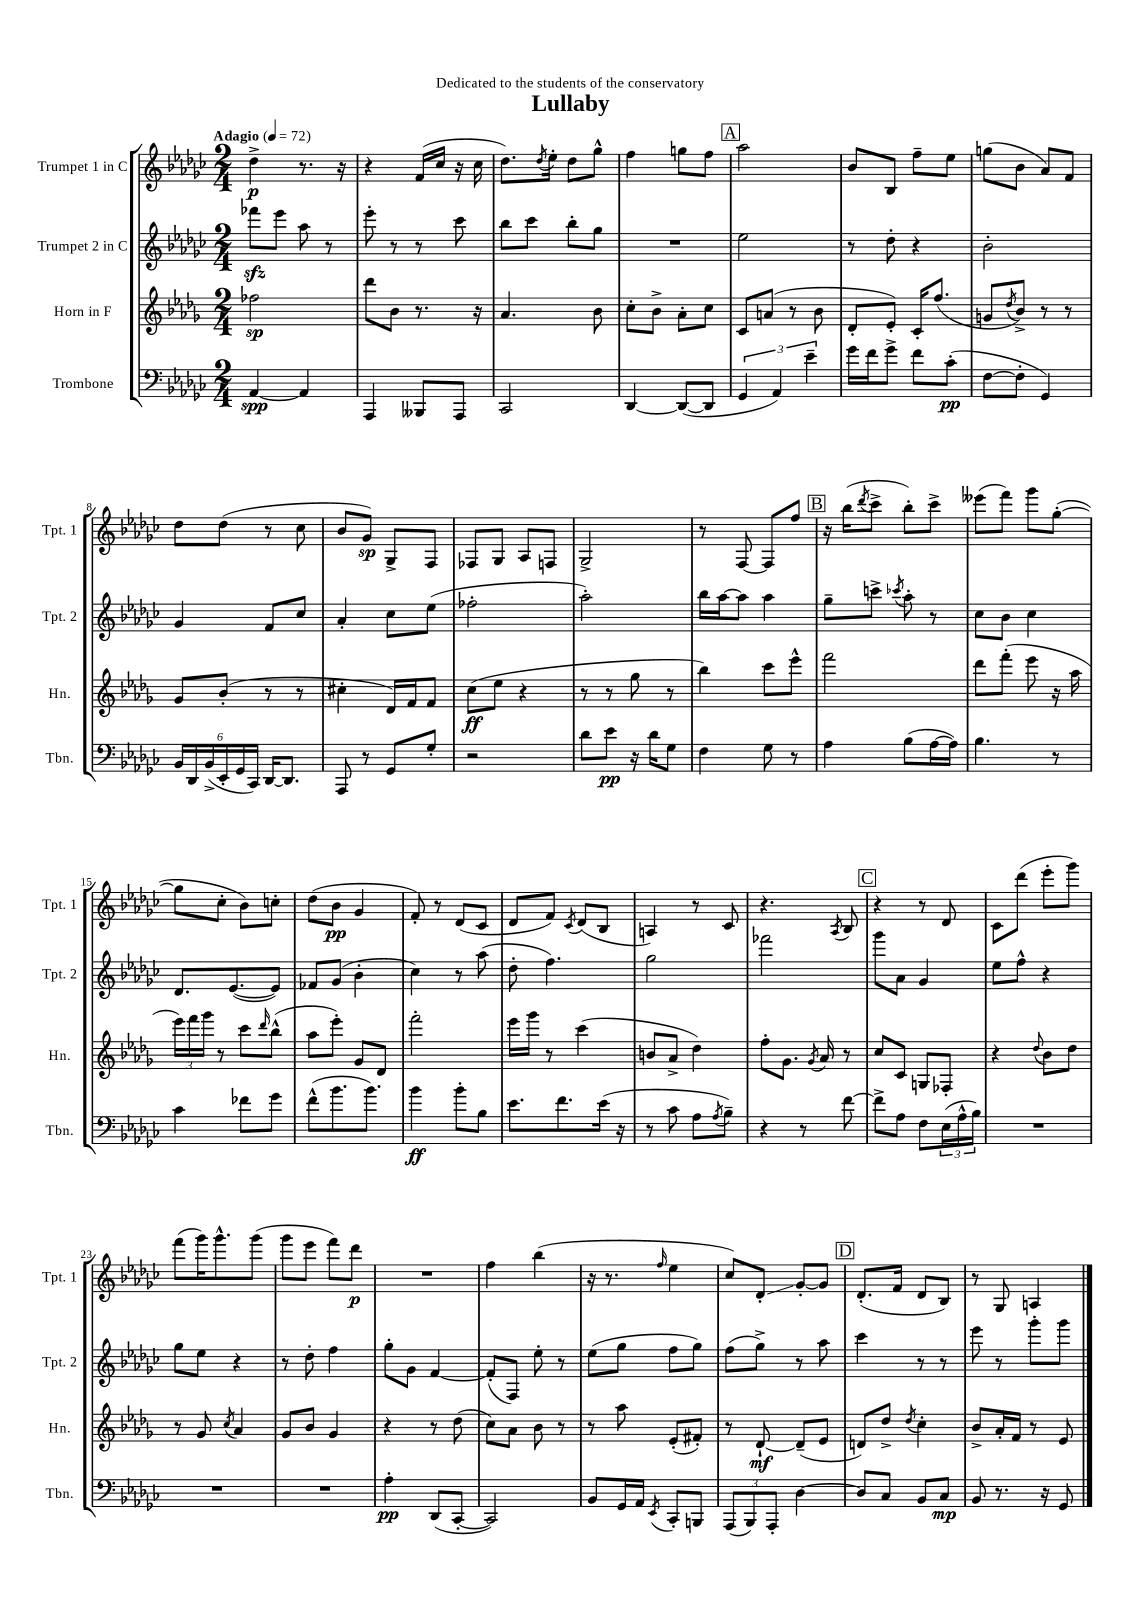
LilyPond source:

\header { title = "Lullaby" dedication = "Dedicated to the students of the conservatory" }
<<
\new StaffGroup <<
\new Staff = "s0" \with { instrumentName = "Trumpet 1 in C" shortInstrumentName = "Tpt. 1" } {
    \clef treble \key ges \major \numericTimeSignature \time 2/4 \tempo "Adagio" 4 = 72
    des''4->\p r8. r16 |
    r4 f'16( ces''16 r16 ces''16 |
    des''8.) \acciaccatura { des''8 } ees''16-. des''8 ges''8-^ |
    f''4 g''8 f''8 |
    \mark \markup { \box "A" } aes''2 |
    bes'8 bes8 f''8-- ees''8 |
    g''8( bes'8 aes'8) f'8 |
    des''8 des''8( r8 ces''8 |
    bes'8 ges'8\sp) ges8-> f8 |
    fes8 ges8 aes8 f8 |
    ges2-> |
    r8 f8~ f8 f''8 |
    \mark \markup { \box "B" } r16 bes''16( \acciaccatura { des'''8 } ces'''8-> bes''8-.) ces'''8-> |
    eeses'''8( f'''8) ges'''8 ges''8~-.( |
    ges''8 ces''8-. bes'8) c''8-. |
    des''8( bes'8\pp ges'4 |
    f'8-.) r8 des'8( ces'8 |
    des'8 f'8) \acciaccatura { ces'8 } des'8( bes8 |
    a4) r8 ces'8 |
    r4. \acciaccatura { aes8 } bes8 |
    \mark \markup { \box "C" } r4 r8 des'8 |
    ces'8 des'''8( ees'''8-. ges'''8) |
    f'''8( ges'''16) ges'''8.-^ ges'''8( |
    ges'''8 ees'''8 f'''8) des'''8\p |
    R2 |
    f''4 bes''4( |
    r16 r8. \grace { f''16 } ees''4 |
    ces''8) des'8-.\glissando ges'8~-. ges'8 |
    \mark \markup { \box "D" } des'8.-.( f'16 des'8 bes8) |
    r8 ges8 a4 \bar "|." |
}
\new Staff = "s1" \with { instrumentName = "Trumpet 2 in C" shortInstrumentName = "Tpt. 2" } {
    \clef treble \key ges \major \numericTimeSignature \time 2/4
    fes'''8\sfz ees'''8 aes''8 r8 |
    ees'''8-. r8 r8 ces'''8 |
    bes''8 ces'''8 bes''8-. ges''8 |
    R2 |
    \mark \markup { \box "A" } ees''2 |
    r8 des''8-. r4 |
    bes'2-. |
    ges'4 f'8 ces''8 |
    aes'4-. ces''8 ees''8( |
    fes''2-. |
    aes''2-.) |
    bes''16 aes''16~ aes''8 aes''4 |
    \mark \markup { \box "B" } ges''8-- c'''8-> \acciaccatura { ces'''8 } aes''8-. r8 |
    ces''8 bes'8 ces''4 |
    des'8. ees'8.~( ees'8) |
    fes'8 ges'8( bes'4-. |
    ces''4) r8 aes''8( |
    des''8-. f''4.) |
    ges''2 |
    fes'''2 |
    \mark \markup { \box "C" } ges'''8 aes'8 ges'4 |
    ees''8 f''8-^ r4 |
    ges''8 ees''8 r4 |
    r8 des''8-. f''4 |
    ges''8-. ges'8 f'4~ |
    f'8-.( f8) ees''8-. r8 |
    ees''8( ges''8 f''8 ges''8) |
    f''8( ges''8->) r8 aes''8 |
    \mark \markup { \box "D" } ces'''4 r8 r8 |
    ees'''8 r8 ges'''8-. ges'''8 \bar "|." |
}
\new Staff = "s2" \with { instrumentName = "Horn in F" shortInstrumentName = "Hn." } {
    \clef treble \key des \major \numericTimeSignature \time 2/4
    fes''2\sp |
    des'''8 bes'8 r8. r16 |
    aes'4. bes'8 |
    c''8-. bes'8-> aes'8-. c''8 |
    \mark \markup { \box "A" } c'8 a'8( r8 bes'8 |
    des'8-. ees'8-.) c'16-. f''8.( |
    g'8 \acciaccatura { des''8 } bes'8->) r8 r8 |
    ges'8 bes'8-.( r8 r8 |
    cis''4-. des'16) f'16 f'8 |
    c''8\ff( ees''8 r4 |
    r8 r8 ges''8 r8 |
    bes''4) c'''8 ees'''8-^ |
    \mark \markup { \box "B" } f'''2 |
    des'''8 f'''8-.( ees'''8 r16 aes''16 |
    \tuplet 3/2 { ees'''16) f'''16 ges'''16 } r8 c'''8 \grace { des'''16 } bes''8-^( |
    aes''8 ees'''8-.) ges'8 des'8 |
    f'''2-. |
    ees'''16 ges'''16 r8 c'''4( |
    b'8 aes'8-> des''4) |
    f''8-. ges'8. \acciaccatura { ges'8 } aes'16 r8 |
    \mark \markup { \box "C" } c''8 c'8 g8 fes8-. |
    r4 \appoggiatura { des''8 } bes'8 des''8 |
    r8 ges'8 \acciaccatura { c''8 } aes'4 |
    ges'8 bes'8 ges'4 |
    r4 r8 des''8( |
    c''8) aes'8 bes'8 r8 |
    r8 aes''8 ees'8-.( fis'8-.) |
    r8 des'8~-!\mf des'8--( ees'8 |
    \mark \markup { \box "D" } d'8) des''8-> \acciaccatura { des''8 } c''4-. |
    bes'8-> aes'16-. f'16 r8 ees'8 \bar "|." |
}
\new Staff = "s3" \with { instrumentName = "Trombone" shortInstrumentName = "Tbn." } {
    \clef bass \key ges \major \numericTimeSignature \time 2/4
    aes,4~\spp aes,4 |
    aes,,4 beses,,8 aes,,8 |
    ces,2 |
    des,4~ des,8~( des,8 |
    \mark \markup { \box "A" } \tuplet 3/2 { ges,4 aes,4) ees'4-- } |
    ges'16 f'16 ges'8-> f'8 ces'8-.\pp( |
    f8~ f8-. ges,4) |
    \tuplet 6/4 { bes,16 des,16 bes,16->( ees,16-. ges,16 ces,16) } des,16~ des,8. |
    aes,,8 r8 ges,8 ges8-. |
    r2 |
    des'8 ees'8\pp r16 des'16 ges8 |
    f4 ges8 r8 |
    \mark \markup { \box "B" } aes4 bes8( aes16~ aes16) |
    bes4. r8 |
    ces'4 fes'8 ges'8 |
    f'8-^( bes'8. bes'8.) |
    bes'4\ff bes'8-. bes8 |
    ees'8. f'8. ees'16( r16 |
    r8 ces'8 aes8 \acciaccatura { aes8 } bes8--) |
    r4 r8 f'8~ |
    \mark \markup { \box "C" } f'8-> aes8 f8 \tuplet 3/2 { ees16( aes16-^ bes16) } |
    R2 |
    R2 |
    R2 |
    aes4-.\pp des,8( ces,8~-. |
    ces,2) |
    bes,8 ges,16 aes,16 \acciaccatura { ees,8 } ces,8-. b,,8 |
    \tuplet 3/2 { aes,,8( bes,,8) aes,,8-. } des4~ |
    \mark \markup { \box "D" } des8 ces8 bes,8 ces8\mp |
    bes,8 r8. r16 ges,8 \bar "|." |
}
>>
>>
